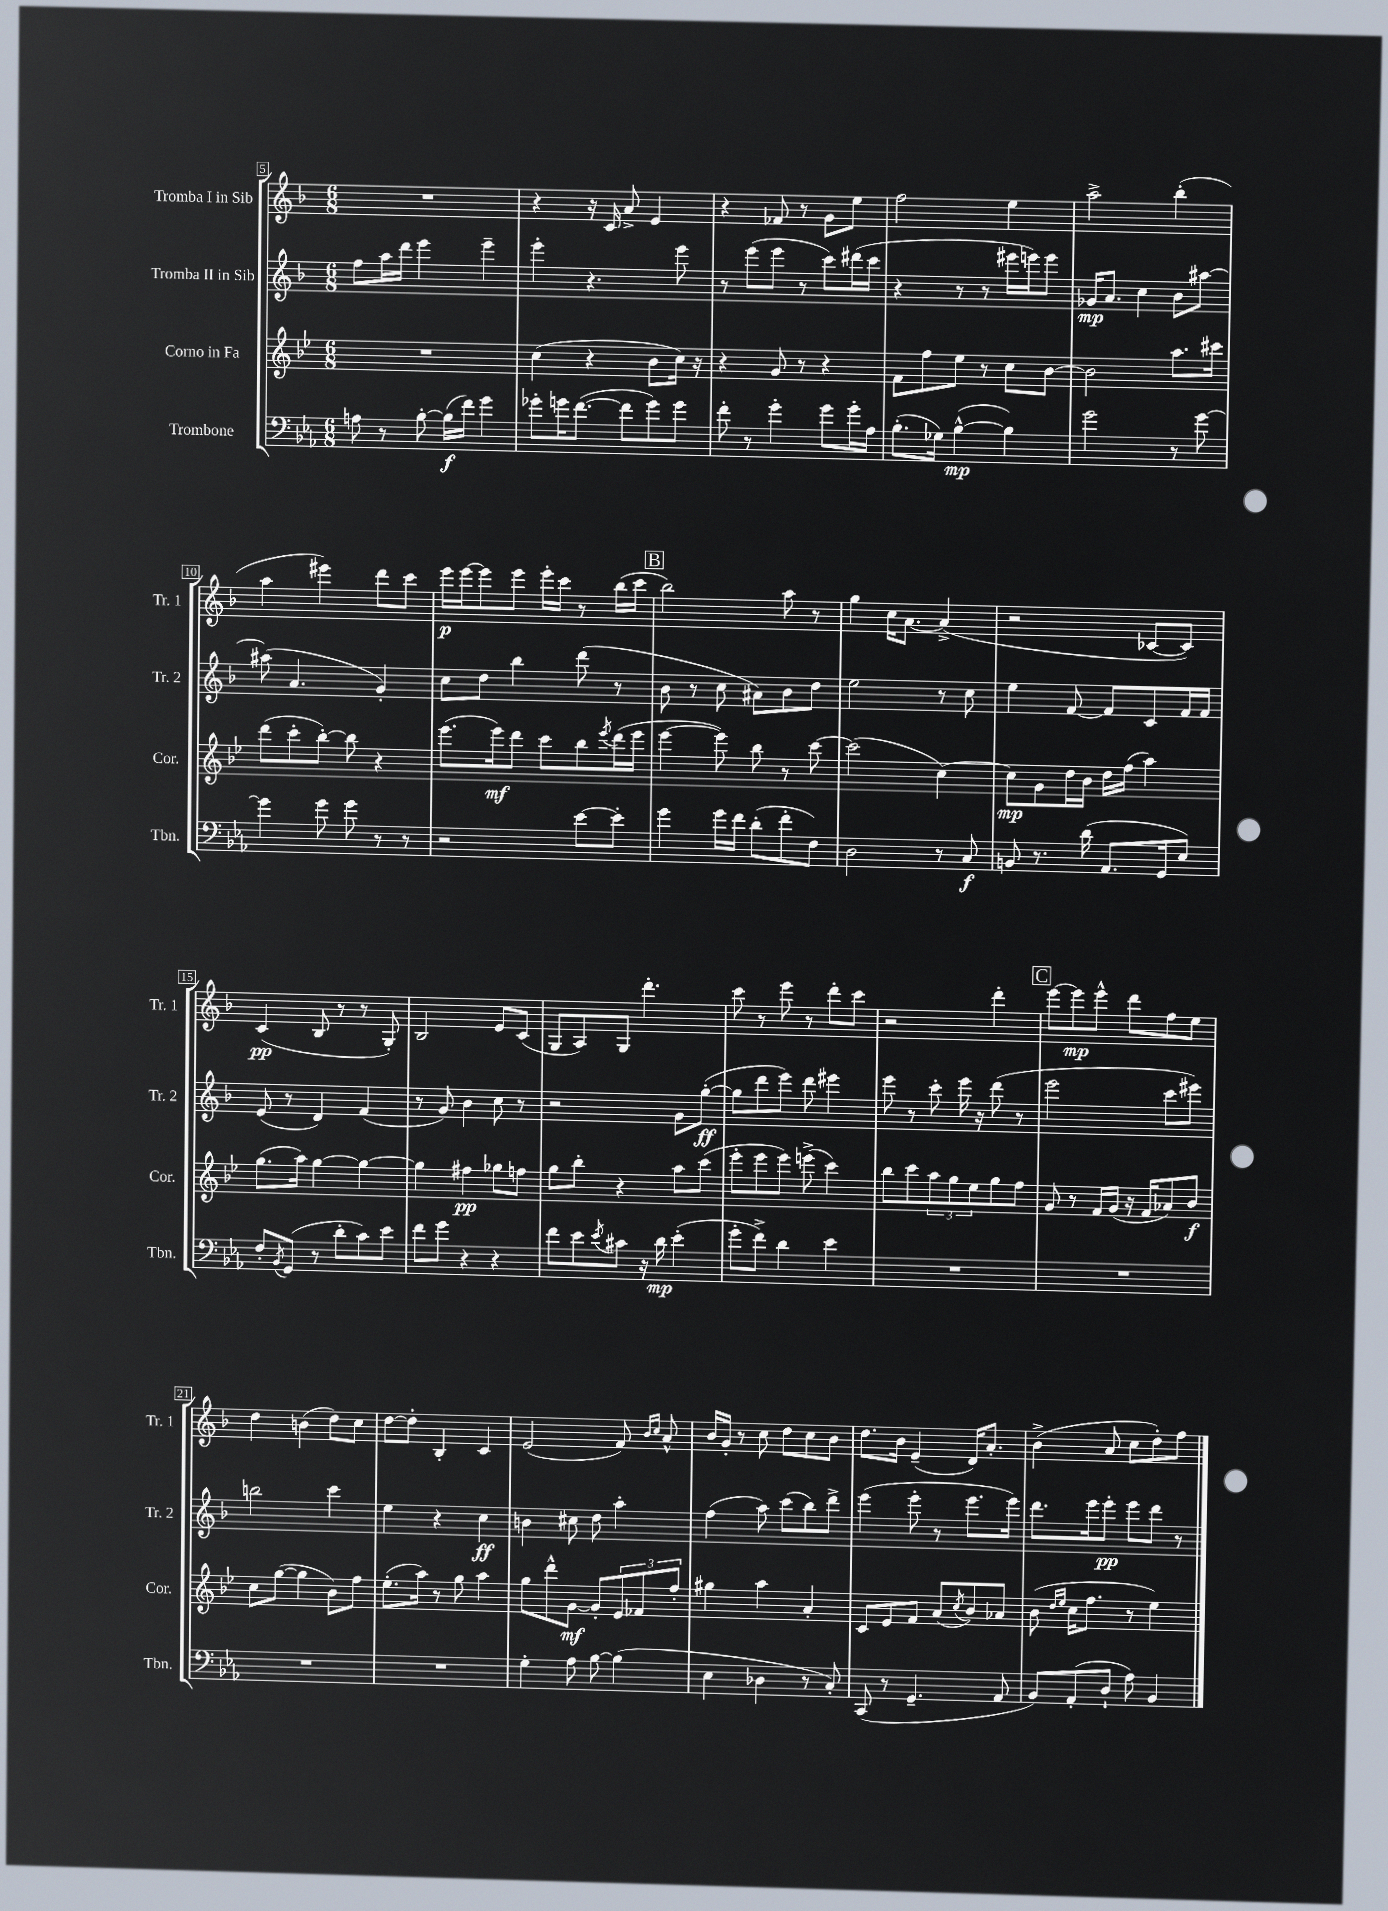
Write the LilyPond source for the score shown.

<<
\new StaffGroup <<
\new Staff = "s0" \with { instrumentName = "Tromba I in Sib" shortInstrumentName = "Tr. 1" } {
    \clef treble \key f \major \numericTimeSignature \time 6/8
    R2. |
    r4 r16 c'16 a'8-> e'4 |
    r4 fes'8 r8 g'8 e''8 |
    f''2 e''4 |
    a''2-> bes''4-.( |
    a''4 eis'''4) d'''8 c'''8 |
    e'''16\p e'''16~ e'''8 e'''8 e'''16-. c'''16 r8 bes''16( c'''16 |
    \mark \markup { \box "B" } bes''2) a''8 r8 |
    g''4 c''16 a'8.~ a'4->( |
    r2 ces'8~ ces'8) |
    c'4\pp( bes8 r8 r8 g8-.) |
    bes2 e'8 c'8( |
    g8 a8) g8 d'''4.-. |
    c'''8 r8 e'''8 r8 d'''8-. c'''8 |
    r2 d'''4-. |
    \mark \markup { \box "C" } e'''8~ e'''8\mp e'''8-^ d'''8 f''8 e''8 |
    d''4 b'4( d''8) c''8 |
    d''8~ d''8-. bes4-. c'4 |
    e'2( f'8) \grace { bes'16 c''16 } a'8-^ |
    bes'16 g'16-. r8 c''8 d''8 c''8 bes'8 |
    d''8. bes'16 e'4--( d'16) a'8.-. |
    bes'4->( a'8 c''8 d''8-.) f''8 \bar "|." |
}
\new Staff = "s1" \with { instrumentName = "Tromba II in Sib" shortInstrumentName = "Tr. 2" } {
    \clef treble \key f \major \numericTimeSignature \time 6/8
    f''8 a''16 d'''16 e'''4 e'''4-- |
    e'''4-. r4. e'''8 |
    r8 e'''8( e'''8 r8 c'''8) dis'''16( c'''16 |
    r4 r8 r8 eis'''16 e'''16) e'''8 |
    ges'16\mp a'8. c''4 bes'8 ais''8~ |
    ais''8( a'4. g'4-.) |
    c''8 d''8 bes''4 d'''8( r8 |
    \mark \markup { \box "B" } bes'8 r8 c''8 ais'8) bes'8 d''8 |
    e''2 r8 c''8 |
    e''4 f'8~ f'8 c'8 f'16 f'16 |
    e'8( r8 d'4) f'4( |
    r8 g'8) bes'4 c''8 r8 |
    r2 g'8 g''8~-.\ff( |
    g''8 d'''8 e'''8) d'''8 eis'''4 |
    e'''8 r8 c'''8-. e'''16 r16 d'''8( r8 |
    \mark \markup { \box "C" } e'''2 c'''8 eis'''8) |
    b''2 c'''4 |
    e''4 r4 c''4\ff |
    b'4 cis''8 d''8 a''4-. |
    f''4( a''8) c'''8( bes''8) d'''8-> |
    e'''4( e'''8-. r8 e'''8. e'''16) |
    d'''8. e'''16 e'''8-.\pp e'''8 d'''8 r8 \bar "|." |
}
\new Staff = "s2" \with { instrumentName = "Corno in Fa" shortInstrumentName = "Cor." } {
    \clef treble \key bes \major \numericTimeSignature \time 6/8
    R2. |
    c''4( r4 bes'8 c''16) r16 |
    r4 g'8 r8 r4 |
    f'8 f''8 ees''8 r8 c''8 bes'8~ |
    bes'2 a''8. cis'''16 |
    d'''8( c'''8-. bes''8~-.) bes''8 r4 |
    ees'''8.( ees'''16\mf) d'''8 c'''8 bes''8 \acciaccatura { ees'''8 } d'''16( ees'''16 |
    \mark \markup { \box "B" } ees'''4~ ees'''8) bes''8 r8 c'''8~ |
    c'''2( c''4~) |
    c''8\mp g'8 d''16 bes'16 d''16 f''16( a''4) |
    g''8.( a''16) g''4~ g''4~ |
    g''4 fis''4\pp ges''8 f''8 |
    g''8 bes''8-. r4 a''8 c'''8( |
    ees'''8-. ees'''8 ees'''8) e'''8->( c'''4) |
    bes''8 c'''8 \tuplet 3/2 { a''8 g''8 ees''8 } g''8 f''8 |
    \mark \markup { \box "C" } g'8 r8 f'16 g'16( r16 f'16 aes'8) bes'8\f |
    c''8 g''8~( g''4 bes'8) f''8 |
    ees''8.-.( a''16) r8 g''8 a''4 |
    g''8 d'''8-^ g'8~\mf g'8-. \tuplet 3/2 { ees'8 fes'8 f''8-. } |
    gis''4 a''4 a'4-. |
    c'8 ees'8 f'8 a'8( \acciaccatura { c''8 } bes'8) aes'8 |
    bes'8( \grace { d''16 ees''16 } c''16 f''8. r8 ees''4) \bar "|." |
}
\new Staff = "s3" \with { instrumentName = "Trombone" shortInstrumentName = "Tbn." } {
    \clef bass \key ees \major \numericTimeSignature \time 6/8
    a8 r8 bes8~-. bes16\f( f'16) g'4 |
    ges'8-. g'16 f'8.~( f'8 g'8) g'8 |
    f'8-. r8 g'4-. g'8 g'16-. aes16 |
    bes8.-.( ges16) bes4~-^\mp( bes4) |
    g'2 r8 g'8~ |
    g'4 g'8 g'8 r8 r8 |
    r2 ees'8~ ees'8-. |
    \mark \markup { \box "B" } g'4 g'16 f'16 d'8-.( f'8-. f8) |
    d2 r8 c8\f |
    b,8 r8. d'16( aes,8. g,16 ees8) |
    f8-. \acciaccatura { bes,8 } g,8( r8 d'8-. c'8) ees'8 |
    f'8 g'8 r4 r4 |
    f'8 ees'8 \acciaccatura { ees'8 } cis'8 r16 d'16\mp ees'4-.( |
    g'8-. f'8->) d'4 ees'4 |
    R2. |
    \mark \markup { \box "C" } R2. |
    R2. |
    R2. |
    g4-. aes8 bes8~ bes4( |
    ees4 des4 r8 c8-.) |
    c,8( r8 g,4.-- aes,8 |
    bes,8) aes,8-.( d8-! aes8) bes,4 \bar "|." |
}
>>
>>
\layout { \context { \Score currentBarNumber = #5 \override BarNumber.stencil = #(make-stencil-boxer 0.1 0.3 ly:text-interface::print) } }
